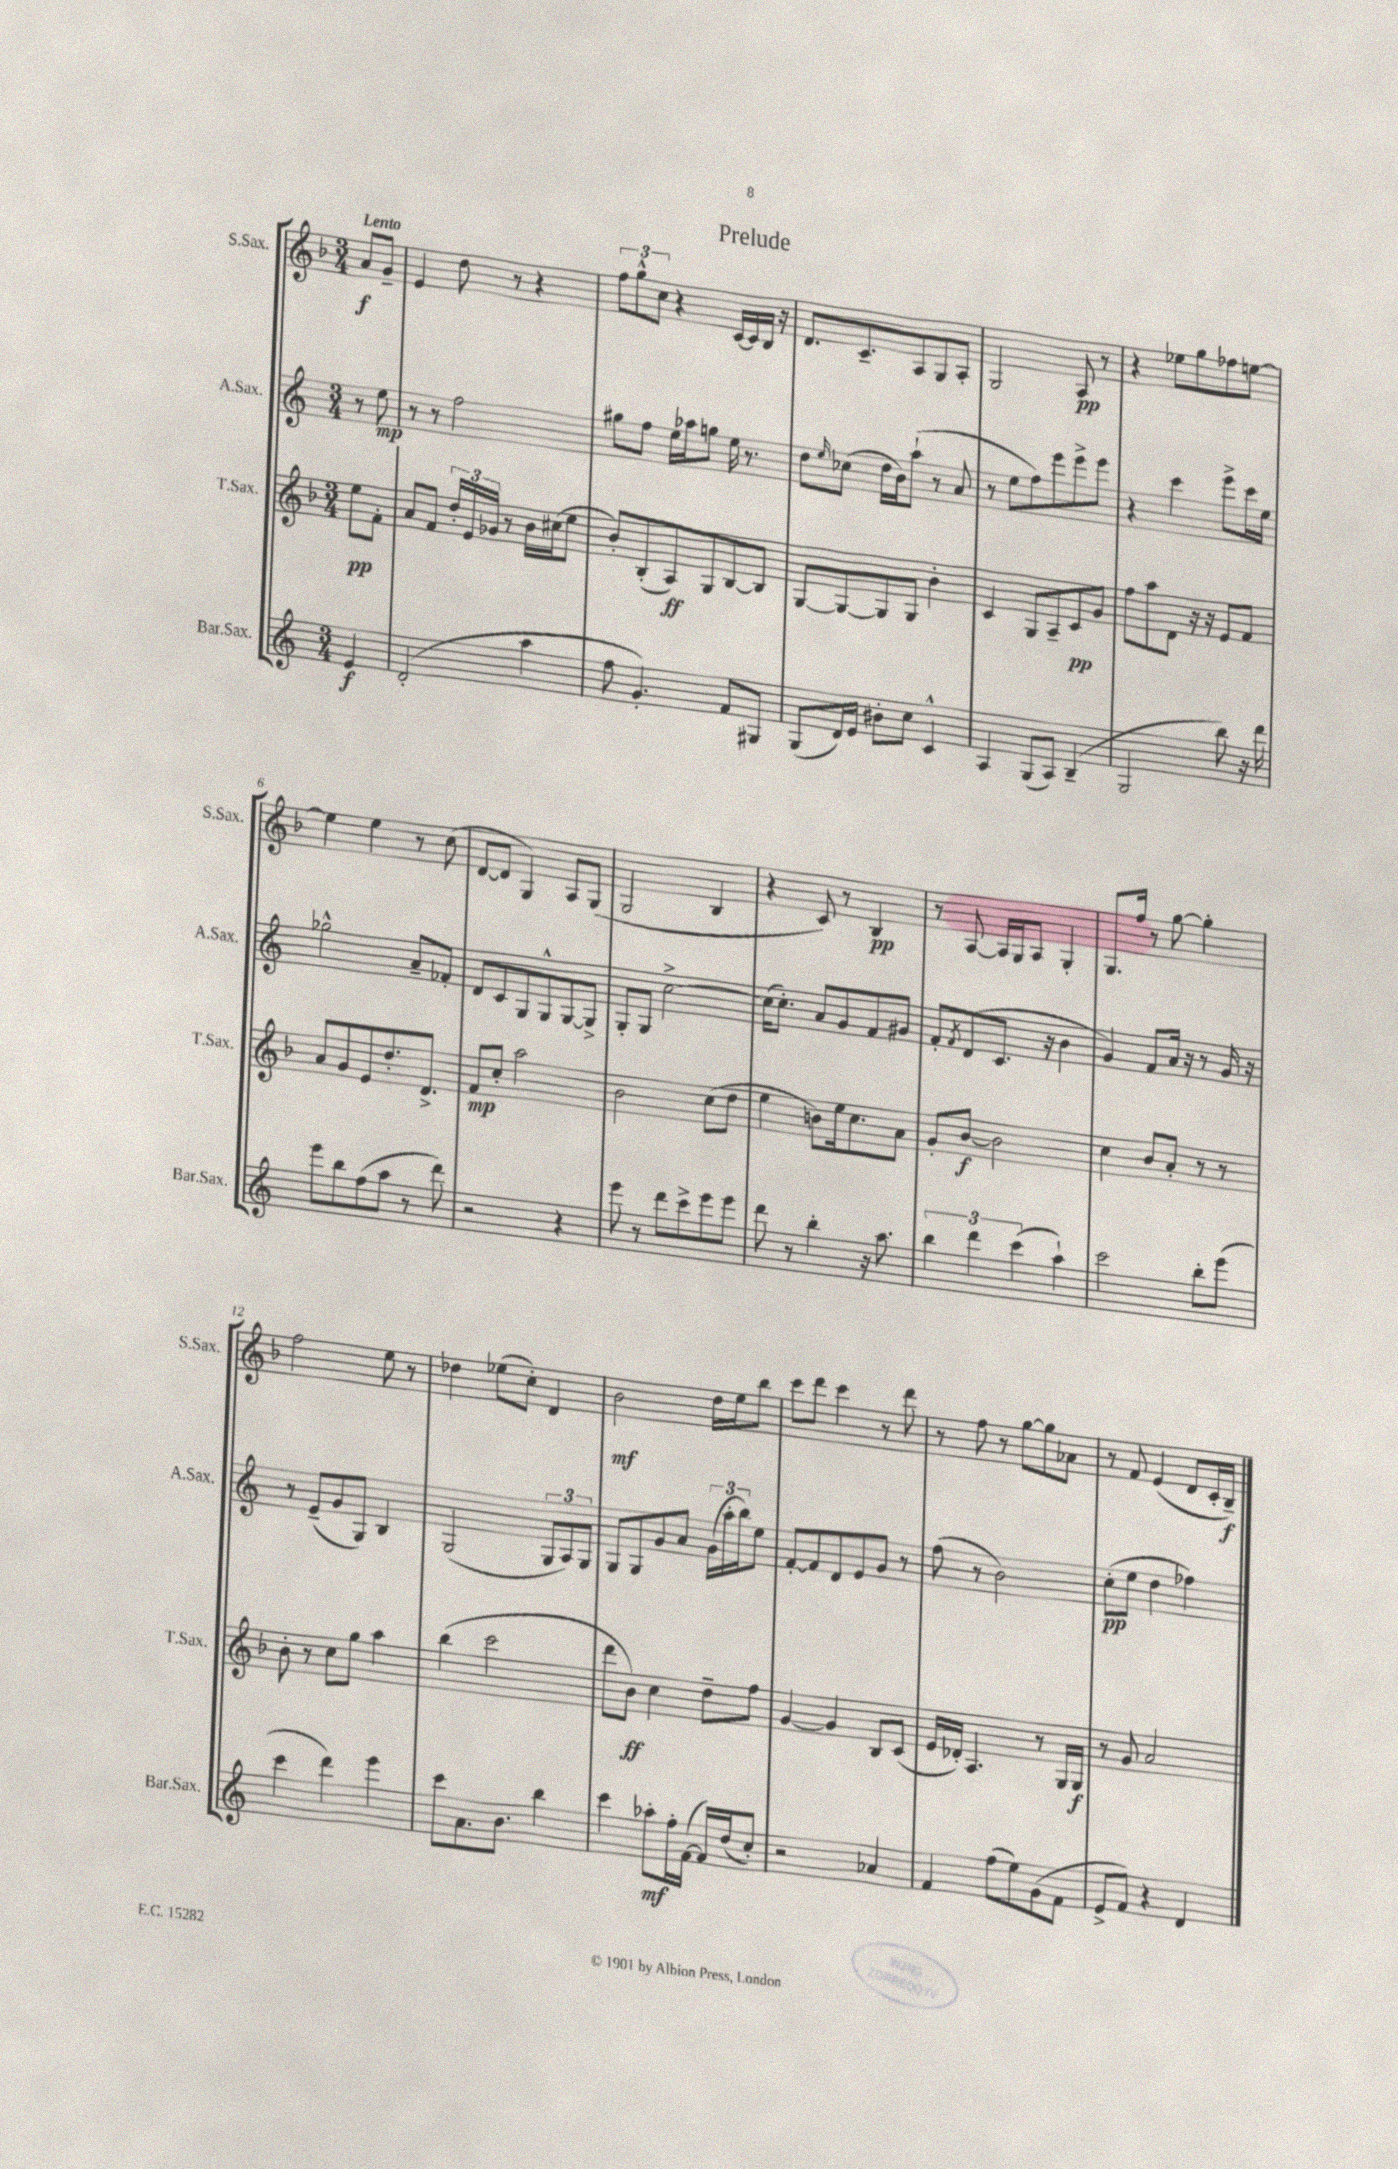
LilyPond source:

\header { title = "Prelude" }
<<
\new StaffGroup <<
\new Staff = "s0" \with { instrumentName = "S.Sax." shortInstrumentName = "S.Sax." } {
    \clef treble \key f \major \numericTimeSignature \time 3/4 \partial 4 \tempo "Lento"
    a'8\f g'8-- |
    e'4 d''8 r8 r4 |
    \tuplet 3/2 { f''8 g''8-^ c''8 } r4 c'16~ c'16 bes16 r16 |
    d'8. c'8.-- a8 g8 a8-. |
    g2 a8\pp r8 |
    r4 ees''8 g''8 fes''8 e''8~ |
    e''4 e''4 r8 c''8( |
    d'8~ d'8 g4) a8 g8( |
    g2 bes4 |
    r4 c'8) r8 bes4\pp |
    r8 a8~ a16 g16 a8 g4-. |
    g8. f''16 r8 g''8~ g''4-. |
    f''2 e''8 r8 |
    des''4 ees''8( c''8-.) d'4 |
    bes'2\mf d''16 e''16 bes''8 |
    c'''8 d'''8 c'''4 r8 d'''8 |
    r8 f''8 r8 g''8~ g''8 aes'8 |
    r8 f'8 e'4( d'8 c'16-. bes16--\f) \bar "|." |
}
\new Staff = "s1" \with { instrumentName = "A.Sax." shortInstrumentName = "A.Sax." } {
    \clef treble \key c \major \numericTimeSignature \time 3/4 \partial 4
    r8 e''8\mp |
    r8 r8 f''2 |
    gis''8 f''8 e''16 aes''16 g''8 e''16 r8. |
    d''8 \grace { e''16 } ces''8( d''16 b'16) a''8-!( r8 a'8 |
    r8 e''8 f''8) e'''8 e'''8-> e'''8 |
    r4 c'''4 e'''8-> c'''16 e''16 |
    ges''2-^ a'8-- fes'8-. |
    d'8 c'8 g8 g8-^ g8~ g8-> |
    g8-. g8 c''2~-> |
    c''16( c''8.-.) a'8 g'8 f'8 gis'8 |
    f'8-. \acciaccatura { f'8 } d'8( c'8. r16 b'4 |
    g'4) f'8 a'16 r16 r8 g'16 r16 |
    r8 e'8--( g'8 g8) b4 |
    g2( \tuplet 3/2 { g8 a8) g8 } |
    g8 g8 g'8 a'8 \tuplet 3/2 { g'16( a''16-. b''16) } e''8 |
    f'8~-. f'8 d'8 e'8 g'8 r8 |
    f''8( r8 b'2) |
    c''8-.\pp( e''8 d''4 fes''4) \bar "|." |
}
\new Staff = "s2" \with { instrumentName = "T.Sax." shortInstrumentName = "T.Sax." } {
    \clef treble \key f \major \numericTimeSignature \time 3/4 \partial 4
    e''8\pp f'8-. |
    a'8 f'8 \tuplet 3/2 { d''16-. e'16 ges'16 } r8 bes'16 cis''16( e''8 |
    bes'8-.) bes8-.( a8\ff) g8 bes8~ bes8 |
    g8~ g8~ g8 g8 bes'4-. |
    c'4 g8 a8-- c'8\pp g'8 |
    f''8 a''8 d'8 r16 r16 e'8 f'8 |
    a'8 g'8 e'8 d''8.-. d'8.-> |
    f'8\mp c''8-. a''2 |
    bes'2 c''8( d''8 |
    e''4 b'8) e''16 c''8. a'8 |
    g'8-. bes'8~\f bes'2 |
    c''4 bes'8 a'8-. r8 r8 |
    bes'8-. r8 c''8 g''8 a''4 |
    bes''4( c'''2 |
    d'''8 bes'8\ff) c''4 d''8-- f''8 |
    g'4~ g'4 bes8 c'8( |
    e'16 des'16-.) a4. r8 g16 g16\f |
    r8 g'8 a'2 \bar "|." |
}
\new Staff = "s3" \with { instrumentName = "Bar.Sax." shortInstrumentName = "Bar.Sax." } {
    \clef treble \key c \major \numericTimeSignature \time 3/4 \partial 4
    e'4\f |
    d'2-.( a''4 |
    f''8 g'4.-.) f'8 gis8 |
    g8( d'16) e'16 bis'8-. c''8 c'4-^ |
    a4 g8( a8) b4--( |
    g2 b''8) r16 d'''16 |
    e'''8 b''8 f''8( a''8 r8 d'''8) |
    r2 r4 |
    e'''8 r8 d'''8 c'''8-> e'''8 e'''8 |
    d'''8 r8 b''4-. r16 a''8. |
    \tuplet 3/2 { b''4 d'''4 c'''4( } a''4-!) |
    c'''2 b''8-. e'''8( |
    c'''4 d'''4) e'''4 |
    c'''8 a'8. b'8. b''4 |
    c'''4 aes''8-.\mf f''16-. f'16~( f'16) d''16( c''8-.) |
    r2 aes'4 |
    f'4 f''8( e''8) g'8( f'8 |
    e'8-> f'8) r4 d'4 \bar "|." |
}
>>
>>
